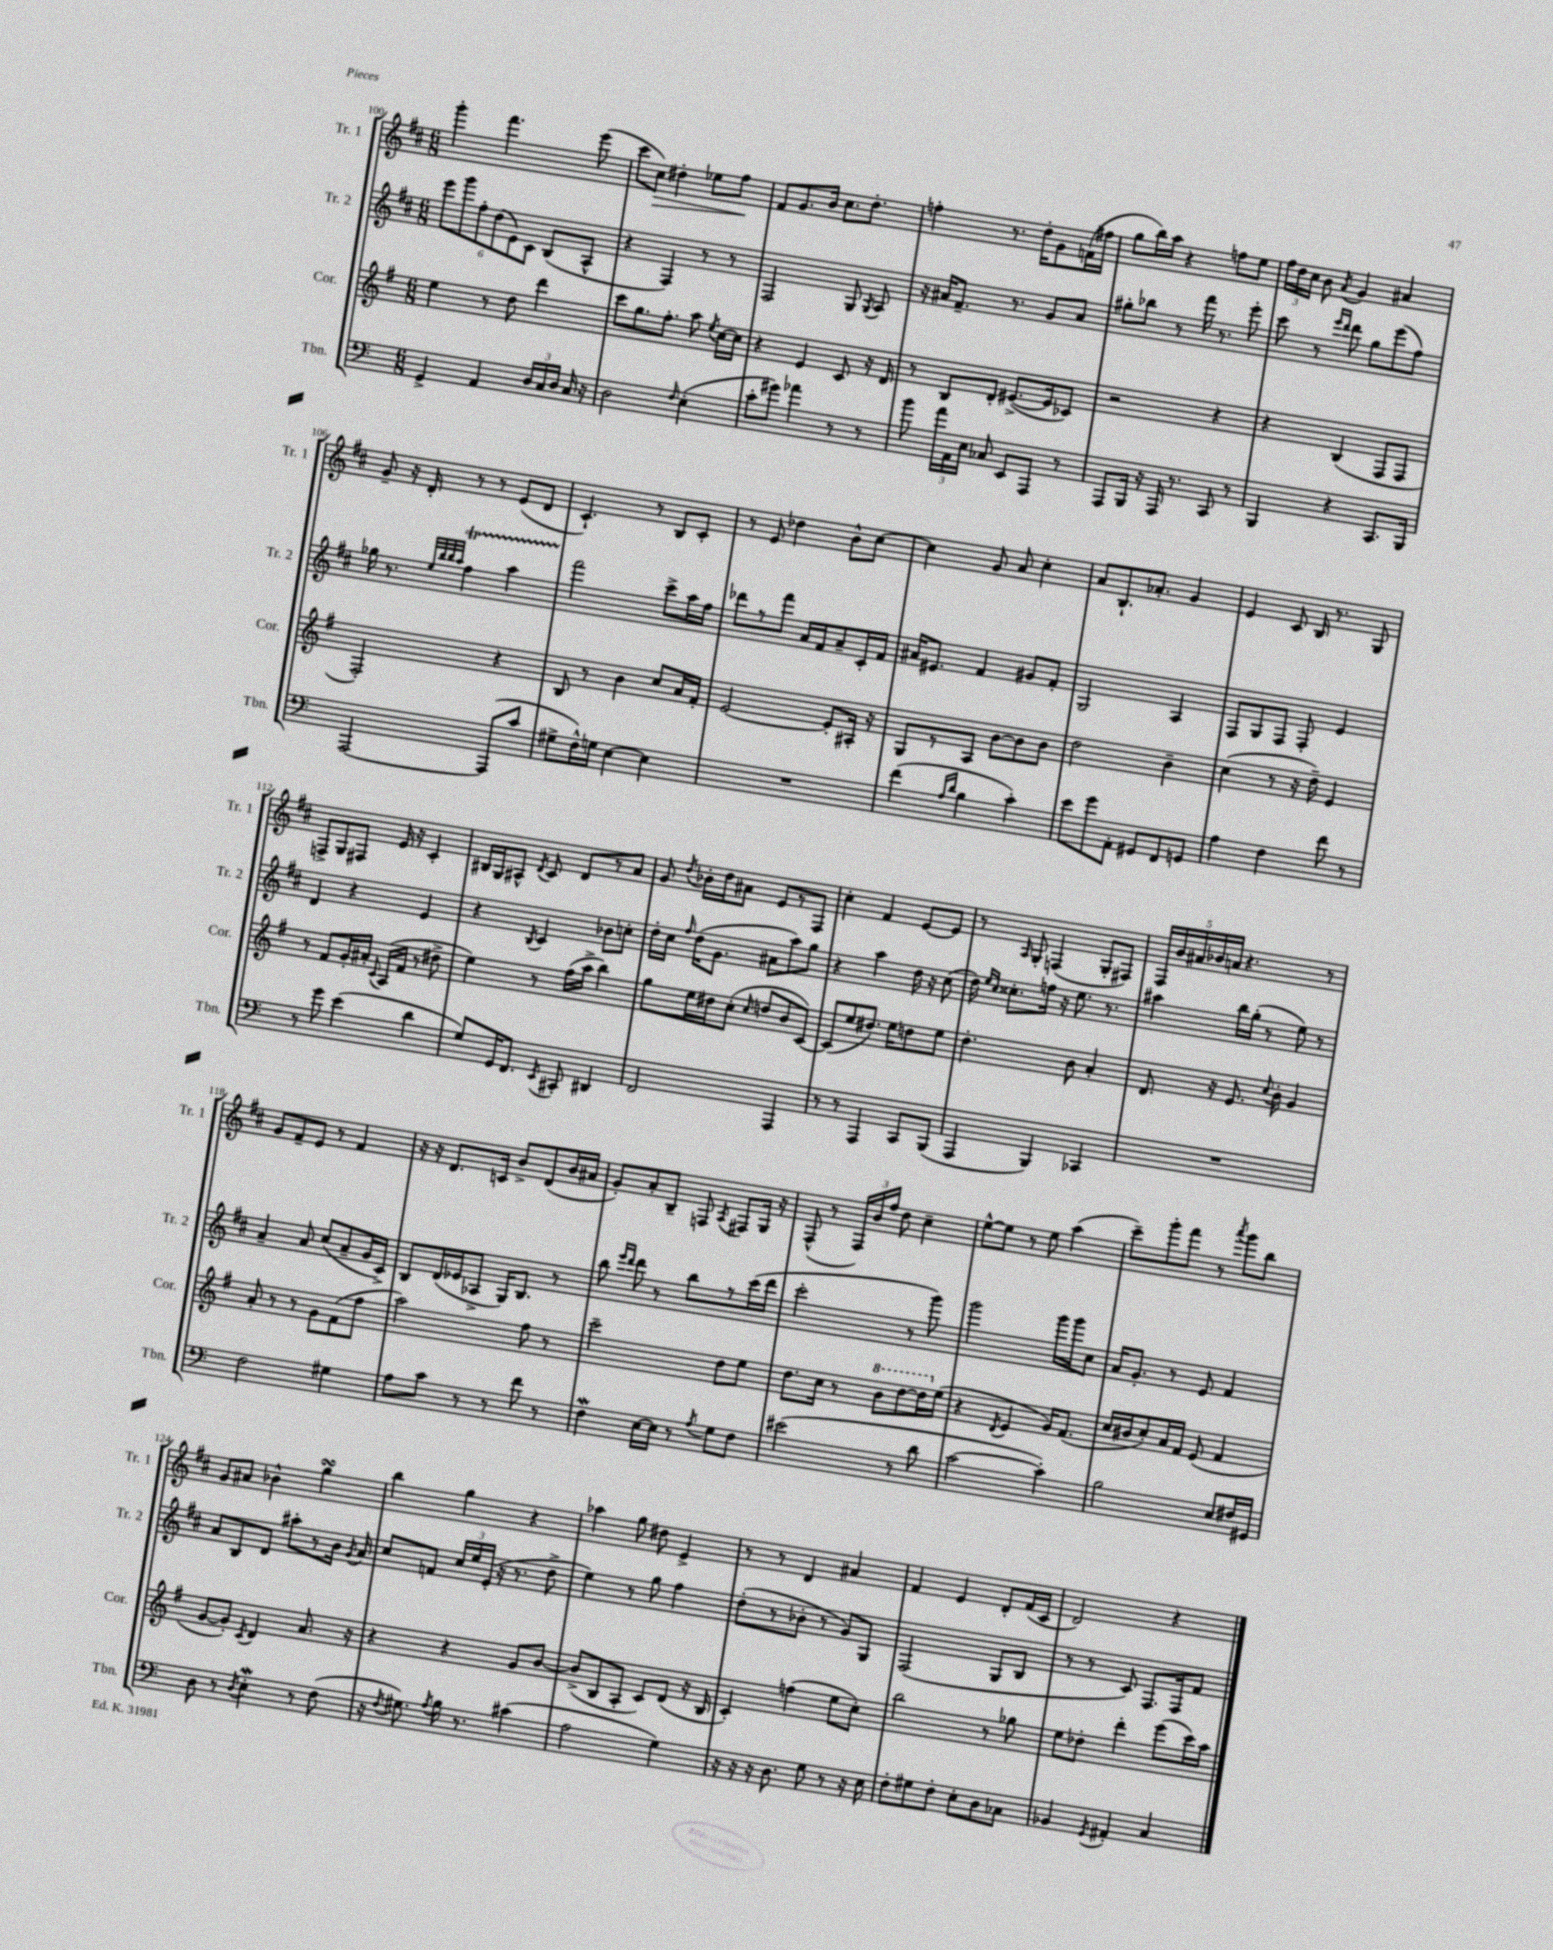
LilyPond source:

<<
\new StaffGroup <<
\new Staff = "s0" \with { instrumentName = "Tr. 1" shortInstrumentName = "Tr. 1" } {
    \clef treble \key d \major \numericTimeSignature \time 6/8
    \autoBeamOff g'''4-. fis'''4. e'''8( |
    cis'''8[ cis''8]\>) dis''4-. ees''8[ fis''8]\! |
    fis'8[ g'8. b'16] cis''8.[ d''8.]-. |
    f''4-. r8. d''16[-. g'8 f'16( fis''16] |
    g''8[ b''16) a''16] r4 f''8[ e''8] |
    \tuplet 3/2 { fis''16[ d''16 cis''16] } b'8 \acciaccatura { a'8 } g'4 ais'4 |
    g'8-- r16 d'16-. r8 r8 e'8[( d'8] |
    cis'4.-!) r8 b8[ cis'8]-. |
    r8 e'8 des''4 b'8[-^ cis''8]~ |
    cis''4 g'8 a'8 cis''4-. |
    a'8[ b8.-! aes'8.]-. g'4 |
    e'4 cis'8 b16 r8. g8 |
    f8[-> g8 fis8] e'16 r16 cis'4-. |
    bis16[ g16 ais8]-^ \acciaccatura { d'8 } cis'8 d'8[ r8 a'8] |
    g'8 \acciaccatura { d''8 } bes'16[-. d''16 ais'8] e'8[ r8 fis8] |
    cis''4-. fis'4 e'8[~ e'8] |
    r8 \grace { a16 } g8-. f4( g8[-. fis8]) |
    \tuplet 5/4 { fis16[ b'16 ais'16 bes'16 a'16] } r4. r8 |
    g'8[ fis'8-- e'8] r8 fis'4 |
    r16 r16 d'8.[ c'16] b'8[-> d'8( b'16 ais'16] |
    g'8[-.) a'8-. b8]-- f8 \acciaccatura { a8 } fis8[ g16] r16 |
    fis8-^( r8 \tuplet 3/2 { fis16[) b'16 fis''16] } d''8 cis''4-- |
    e''8[~-^ e''8] r8 e''8 a''4( |
    cis'''8[--) g'''8-. fis'''8] r8 \acciaccatura { a'''8 } g'''8[ b''8] |
    g'8[ ais'8] bes'4-^ g''4\turn |
    b''4 g''4 r4 |
    aes''4 g''8 dis''8 e'4-> |
    r8 r8 d'4 ais'4 |
    fis'4 e'4 d'8[-. fis'16( cis'16] |
    d'2) r4 \bar "|." |
}
\new Staff = "s1" \with { instrumentName = "Tr. 2" shortInstrumentName = "Tr. 2" } {
    \clef treble \key d \major \numericTimeSignature \time 6/8
    \autoBeamOff \tuplet 6/4 { e'''8[ g'''8 fis''8-. d''8( e'8) cis'8] } b8[( a8]-^ |
    r4 fis4) r8 r8 |
    fis2 g8 \acciaccatura { g8 } a8 |
    r16 ais'16[ fis'8.]-- r8. g'8[ ais'8] |
    gis''8[-. bes''8] r8 fis'''16 r8. e'''8-. |
    cis'''8 r8 \grace { e'''16[ d'''16] } d'''8 g''8[ e'''8( fis''8]) |
    ges''16 r8. \grace { e''32[ b''32 b''32 a''32] } fis''4\startTrillSpan a''4 |
    fis'''2\stopTrillSpan cis'''8[-> a''16 fis''16] |
    des'''8[ r8 fis'''8] a'16[ fis'16 a'8-- cis'16-. fis'16] |
    ais'16[ eis'8.] fis'4 gis'8[ fis'8]-. |
    g2 a4 |
    fis8[ g8 fis8] fis8-. e'4 |
    d'4 r4 e'4 |
    r4 \acciaccatura { b8 } cis'4 bes'8[ c''8]-. |
    d''16[-. cis''16] \grace { fis''16 } d''16[( g'8.] ais'8[ a''8) g''8] |
    r4 a''4 d''16 r16 cis''8( |
    d''16) \grace { e''16[ cis''16] } cisis''8.[-. f''16] r16 e''8. r8. |
    ais''4 b''16[ g''16]-.( r8 e''8) r8 |
    a'4-- a'8 cis''8[( a'8-- g'16 cis'16]->) |
    b8[ d'16( ees'16 aes8]-> g16[) b8.] r8 |
    b''8 \grace { e'''16[ d'''16] } d'''8 r8 b''8[ r8 cis'''16( d'''16] |
    cis'''2-. r8 g'''8) |
    g'''2 g'''16[ g'''16 cis''8] |
    a'16[ g'8.]-. r8 e'8 fis'4 |
    a'8[ b8 d'8] ais''8[-. r8 b'16] \acciaccatura { g'8 } a'16 |
    cis''8[ f'8] \tuplet 3/2 { cis''16[ e''16 e'16]-.( } r16 r8. d''8-> |
    e''4) r8 g''8 fis''4 |
    d''8[-.( r8 bes'8]-. r8 g'8[) g8] |
    fis2( g8[ b8] |
    r8 r8 cis'8) fis8.[ fis16 fis'8] \bar "|." |
}
\new Staff = "s2" \with { instrumentName = "Cor." shortInstrumentName = "Cor." } {
    \clef treble \key g \major \numericTimeSignature \time 6/8
    \autoBeamOff e''4 r8 d''8 d'''4 |
    c'''8[ g''8. fis''8.]-. a''8 \acciaccatura { e''8 } c''16[~ c''16] |
    r4 e'4 c'8 r16 d'16 |
    r8 b8[ d'8]-. eis'8.[~->( eis'16 ces'8]) |
    r2 r4 |
    r4 b4( fis8[ fis8] |
    fis2-.) r4 |
    b8 r8 b'4 c''8[ a'16 fis'16]-. |
    e'2~ e'8[-. ais16]-. r16 |
    g8[ r8 a8] b'8[~ b'8 b'8] |
    d''2 b'4-- |
    c''4( r8 r16 d''16--) e'4 |
    r8 fis'8[ g'16-. ais'16]-. \appoggiatura { c'8 } a16[( fis'16] r8 dis''8-> |
    e''4) r8 fis''16[( a''16]-> b''4) |
    g''8[ e''16 dis''16 c''8]-.( \grace { c''16 } d''8[ b'8 c'8]~) |
    c'8[( e''8 dis''8.]) e''16[ d''8 e''8] |
    d''4.-. b'8 a'4-. |
    d'8. r16 e'8. \appoggiatura { c''8 } b'16-. g'4 |
    a'8-. r8 r8 g'8[ fis'8( fis''8] |
    a''2) fis''8 r8 |
    c'''2-- d''8[ e''8] |
    d''8.[ c''16] r8 \ottava #1 b''8[ d'''8~ d'''16 \ottava #0 e''16]( |
    r4 \acciaccatura { d'8 } e'4 g'16[) fis'8.]( |
    c''16[ bis'16 c''8-.) a'16 fis'16] e'8( fis'4 |
    g'8[~ g'8]-.) \acciaccatura { c'8 } d'4 a'8. r16 |
    r4 r4 g'8[ b'8]~ |
    b'8[->( b8 a8]-. c'8[) d'8]( r16 b16 |
    c'4-.) f''4( e''8[ c''8]-.) |
    b''2 r8 ges''8 |
    e''8[ des''8]-. d'''4-. e'''8[( c'''16) a''16] \bar "|." |
}
\new Staff = "s3" \with { instrumentName = "Tbn." shortInstrumentName = "Tbn." } {
    \clef bass \key c \major \numericTimeSignature \time 6/8
    \autoBeamOff g,4-> a,4 \tuplet 3/2 { d16[ c16 d16] } c16 r16 |
    d2 \grace { f16 } e4-.( |
    c'8[-. gis'8]) aes'4 r8 r8 |
    b'8 \tuplet 3/2 { a'16[ a,16 e16] } ces8 e,8[ a,,8] r8 |
    a,,8[ b,,16] r16 a,,16 r8. c,8 r8 |
    b,,4 r4 c,8.[ b,,16] |
    a,,2~ a,,8[( c'8] |
    gis8[-> f16-^) g16] e4~ e4 |
    R2. |
    f'4( \grace { a16[ d'16] } b4 c'4-.) |
    e'8[ g'8 a,8]-. gis,8[ f,8 g,8] |
    a4 f4 f'8 r8 |
    r8 g'8 e'4( d'4 |
    g8[) g,16 f,8.] \acciaccatura { e,8 } cis,8-. dis,4 |
    f,2 a,,4 |
    r8 r8 a,,4 c,8[ b,,8]( |
    a,,4 b,,4) ces,4 |
    R2. |
    f2 gis4 |
    a8[ c'8] r8 r8 f'8 r8 |
    f4\mordent e16[~ e16] r8 \acciaccatura { a8 } g8[ f8] |
    eis'2( r8 d'8 |
    c'2~ c'4-.) |
    b2 e8[ fis16 gis,16] |
    d8 r8 \acciaccatura { d8 } e4-.\mordent r8 f8( |
    r16 \acciaccatura { f8 } gis8.) \acciaccatura { a8 } b16 r8. cis'4( |
    a2 g4) |
    r16 r16 r16 d8. g8 r8 r16 e16 |
    f8[-. gis8 f8]-. e8[-. d8 ces8] |
    bes,4 \acciaccatura { g,8 } ais,4-. c4 \bar "|." |
}
>>
>>
\layout { \context { \Score currentBarNumber = #100 } }
